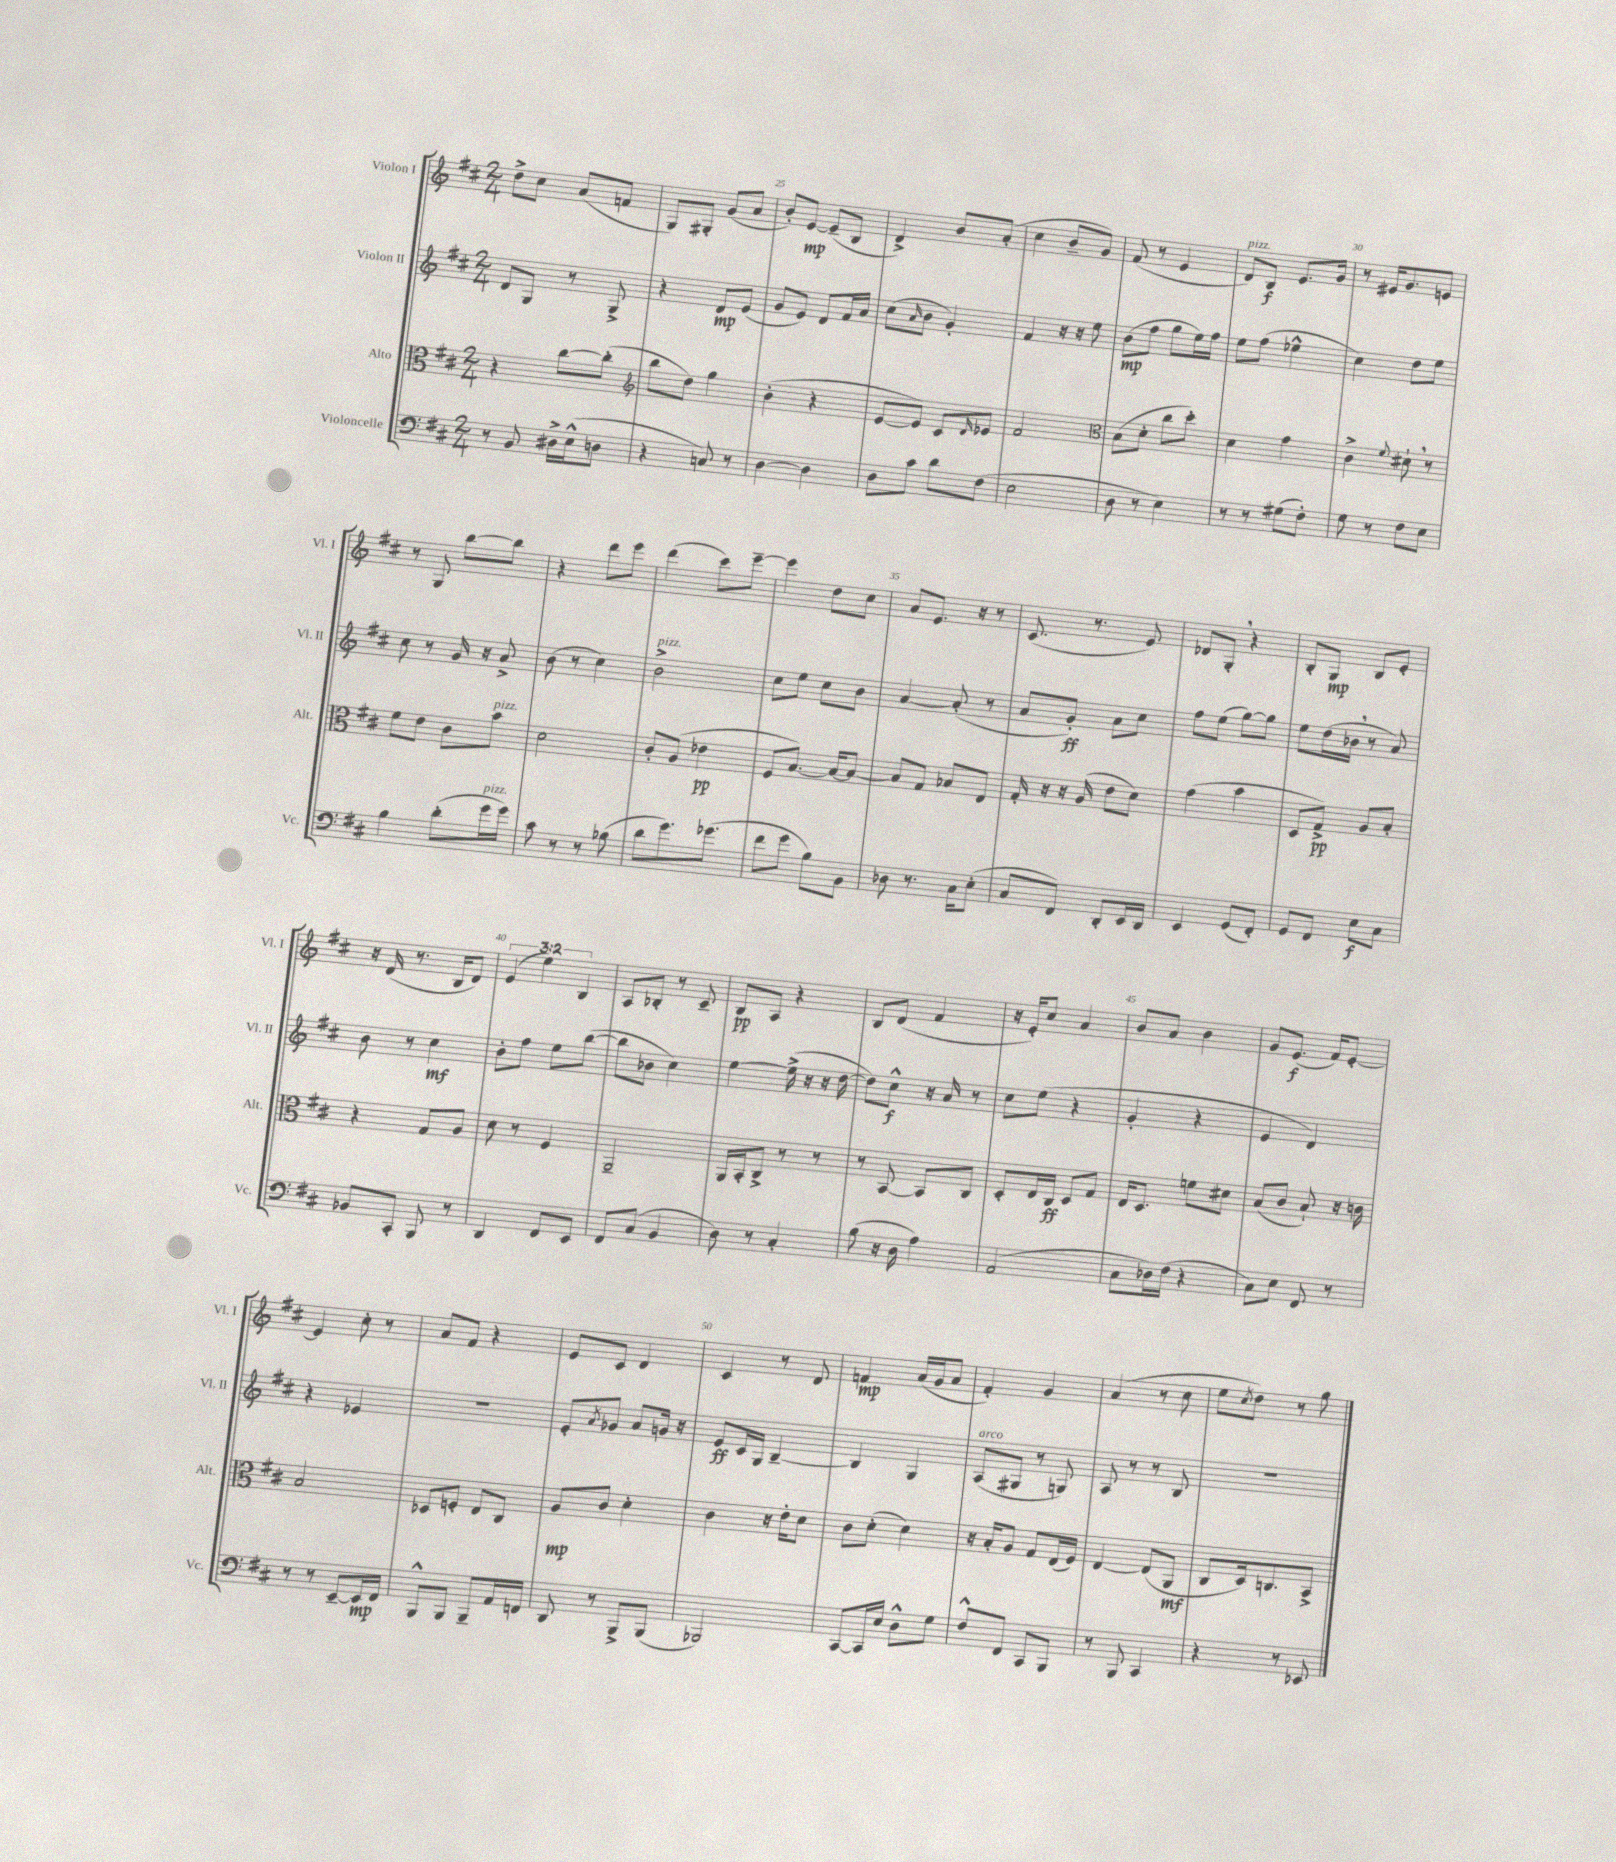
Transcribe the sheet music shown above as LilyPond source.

<<
\new StaffGroup <<
\new Staff = "s0" \with { instrumentName = "Violon I" shortInstrumentName = "Vl. I" } {
    \clef treble \key d \major \numericTimeSignature \time 2/4 \override Staff.TupletNumber.text = #tuplet-number::calc-fraction-text
    d''8-> cis''8 a'8( f'8 |
    g8) gis8-. g'8( a'8 |
    b'8-.) e'8~\mp e'8--( b8 |
    d'4->) b'8 a'8-.( |
    cis''4 b'8-- g'8) |
    fis'8( r8 e'4 |
    d'8^\markup { \italic "pizz." }) b8\f e'8. g'16 |
    r8 eis'16 g'8. e'8 |
    r8 g8 b''8~ b''8 |
    r4 d'''8 e'''8 |
    d'''4( cis'''8) e'''8~-- |
    e'''4 d''8 cis''8 |
    a'8 e'8. r16 r8 |
    cis'8.( r8. e'8) |
    des'8 g8-. \breathe r4 |
    b8-. g8\mp b8 e'8-. |
    r16 d'16( r8. b16 d'8) |
    \tuplet 3/2 { e'4( e''4) b4 } |
    a8 bes8-. r8 cis'8-- |
    b8\pp a8 r4 |
    b8 d'8( fis'4 |
    r16 e'16-.) cis''8 a'4 |
    b'8 a'8 b'4 |
    g'8 e'8.\f( fis'16) e'8~-. |
    e'4 cis''8-. r8 |
    a'8 fis'8 r4 |
    e'8 cis'8 d'4 |
    cis'4 r8 d'8 |
    f'4\mp a'16( g'16 a'8 |
    fis'4-.) g'4 |
    a'4( r8 cis''8 |
    e''8 \acciaccatura { cis''8 } d''8) r8 g''8 \bar "|." |
}
\new Staff = "s1" \with { instrumentName = "Violon II" shortInstrumentName = "Vl. II" } {
    \clef treble \key d \major \numericTimeSignature \time 2/4
    d'8 g8 r8 g8-> |
    r4 d'8\mp e'8( |
    g'8 e'8) d'8 fis'16 a'16 |
    cis''8( \grace { a'16 } b'8 g'4-.) |
    fis'4 r16 r16 e''8 |
    b'8\mp( fis''8 g''8 e''16) fis''16 |
    e''8 fis''8( ees''4-^ |
    cis''4) d''8 e''8 |
    cis''8 r8 g'16 r16 a'8-> |
    b'8( r8 cis''4) |
    b'2->^\markup { \italic "pizz." } |
    cis''8 e''8 cis''8 b'8 |
    a'4~ a'8-.( r8 |
    a'8 g'8-.\ff) a'8 cis''8 |
    fis''8 e''8( g''8~) g''8 |
    e''8 d''16( bes'16 \breathe r8 a'8) |
    b'8 r8 cis''4\mf |
    b'8-. fis''8 e''8 b''8~( |
    b''8 bes'8 cis''4) |
    e''4~ e''16->( r16 r16 d''16~ |
    d''8) cis''8-^\f r16 a'16 r8 |
    cis''8 e''8( r4 |
    g'4-. r4 |
    e'4 d'4) |
    r4 ees'4 |
    R2 |
    e'8-. \acciaccatura { a'8 } ges'8 a'8 g'16 r16 |
    e'8\ff cis'16 g16 b4~-- |
    b4 g4 |
    a8^\markup { \italic "arco" }( gis8 r8 g8) |
    a8 r8 r8 b8 |
    R2 \bar "|." |
}
\new Staff = "s2" \with { instrumentName = "Alto" shortInstrumentName = "Alt." } {
    \clef alto \key d \major \numericTimeSignature \time 2/4
    r4 cis''8~ cis''8-.( |
    \clef treble b''8 d''8) g''4 |
    b'4-.( r4 |
    e'8~ e'8) cis'8 \grace { d'16 } ees'8 |
    fis'2 |
    \clef alto b8( d'8-. cis''8 d''8-.) |
    d'4 g'4 |
    cis'4-> \appoggiatura { fis'8 } dis'8-! \breathe r8 |
    fis'8 e'8 cis'8 b'8^\markup { \italic "pizz." } |
    d'2 |
    cis'8-. a8( ees'4\pp |
    fis8 b8.~) b16~ b8~ |
    b8 g8 bes8 e8 |
    g16-. r16 r16 a16( e'8 d'8) |
    g'4( b'4 |
    d8 g8->\pp) a8 b8-. |
    r4 g8 a8 |
    d'8 r8 fis4 |
    a,2-- |
    a,16 b,16-. cis8-> r8 r8 |
    r8 b,8~ b,8 cis8 |
    d8-. e16 cis16\ff d8 g8 |
    e16 d8. f'8 dis'8 |
    b8( cis'8 b8-!) r16 c'16 |
    b2 |
    des8 f8-. e8 cis8 |
    a8\mp cis'8 d'4-. |
    cis'4 r16 e'16-. d'8 |
    cis'8 d'8-.( d'4) |
    r16 b16-. a8 g8 e16( fis16) |
    e4~ e8( a,8\mf |
    cis8 d16) c8. b,8-> \bar "|." |
}
\new Staff = "s3" \with { instrumentName = "Violoncelle" shortInstrumentName = "Vc." } {
    \clef bass \key d \major \numericTimeSignature \time 2/4
    r8 b,8 dis16-> e16-^( d8 |
    r4 c8) r8 |
    d4~ d4 |
    d8 cis'8 d'8 fis8( |
    e2 |
    d8 r8 e4) |
    r8 r8 gis8( fis8-.) |
    g8 r8 fis8 e8 |
    b4 d'8-.( g'16^\markup { \italic "pizz." } g'16) |
    cis'8 r8 r8 bes8( |
    d'8 g'8.) ges'8.( |
    fis'8 g'8 b8) b,8 |
    des8 r8. cis16 e8-.( |
    cis8 fis,8) d,8-. e,16 d,16 |
    e,4 g,8( fis,8-.) |
    g,8 fis,8 e8\f cis8 |
    bes,8 cis,8-. b,,8 r8 |
    d,4 fis,8 e,8 |
    fis,8 cis8( b,4 |
    d8) r8 cis4-. |
    b8( r16 d16 a4) |
    a,2( |
    cis8 des16) fis16( r4 |
    cis8) e8 fis,8 r8 |
    r8 r8 e,8~-- e,16\mp fis,16 |
    b,,8-^ b,,8 b,,8-- a,16 f,16 |
    d,8 r8 b,,8-> b,,8( |
    bes,,2) |
    cis,8~ cis,16 e16 d8-^ g8 |
    fis8-^ fis,8 cis,8 b,,8 |
    r8 b,,8 cis,4 |
    r4 r8 ees,8 \bar "|." |
}
>>
>>
\layout { \context { \Score currentBarNumber = #23 \override BarNumber.break-visibility = ##(#f #t #t) barNumberVisibility = #(every-nth-bar-number-visible 5) } }
